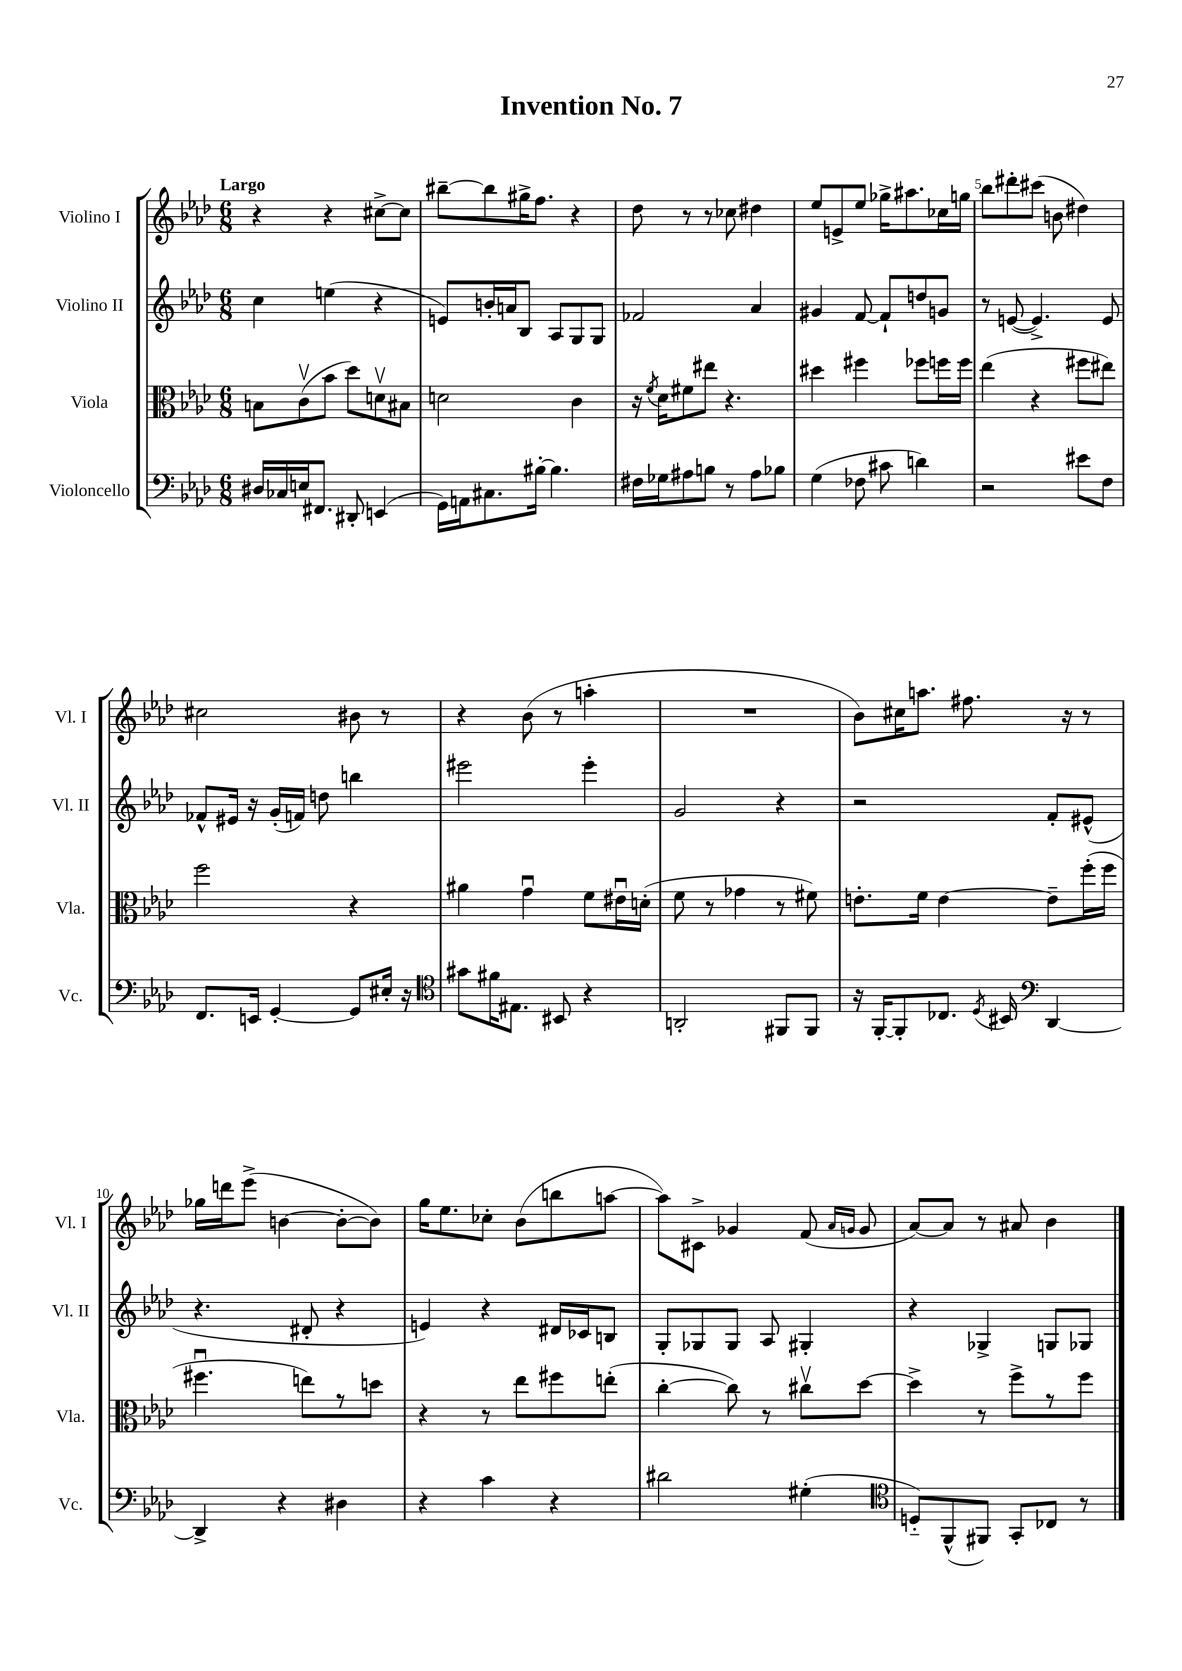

**kern	**kern	**kern	**kern
*part4	*part3	*part2	*part1
*staff4	*staff3	*staff2	*staff1
*I"Violoncello	*I"Viola	*I"Violino II	*I"Violino I
*I'Vc.	*I'Vla.	*I'Vl. II	*I'Vl. I
*clefF4	*clefC3	*clefG2	*clefG2
*k[b-e-a-d-]	*k[b-e-a-d-]	*k[b-e-a-d-]	*k[b-e-a-d-]
*M6/8	*M6/8	*M6/8	*M6/8
=1	=1	=1	=1
!	!	!	!LO:TX:a:B:t=Largo
16D#X/LL	8Bn\L	4cc\	4r
16C-X/	.	.	.
16En/J	(8cv\	.	.
8.FF#X/J	.	.	.
.	8b-\J	(4een\	4r
8DD#X'/	8dd-\L)	.	.
(4EEn/	8dnv\	4r	[8cc#X^\L
.	8B#X\J	.	8cc#\J]
=2	=2	=2	=2
16GG\LL)	2dn\	8en/L)	[8bb#X~\L
16AAn\J	.	.	.
8.C#X\	.	16bn'/L	8bb#\]
.	.	16an/J	.
.	.	8B-/J	16gg#X^\K
[16B#X'\Jk	.	.	8.ff\J
4.B#\]	.	8A-/L	.
.	4c\	8G/	4r
.	.	8G/J	.
=3	=3	=3	=3
16F#X\LL	16r	2f-X/	8dd-\
.	8qf/	.	.
16G-X\J	16d-\KL	.	.
8A#X\	8f#X\	.	8r
8Bn\J	8ee#X\J	.	8r
8r	4.r	.	8cc-X\
8A#\L	.	4a-/	4dd#X\
8B-X\J	.	.	.
=4	=4	=4	=4
(4G\	4dd#X\	4g#X/	8ee-/L
.	.	.	8en^/
8F-X\	4ff#X\	[8f/	8ee-/J
8c#X\	.	8f`/L]	16gg-X^\KL
.	.	.	8.aa#X\
4dn\)	8ff-X\L	8ddn/	.
.	16ffn\L	8gn/J	16cc-X\L
.	16ff\JJ	.	16ggn\JJ
=5	=5	=5	=5
2r	(4ee-\	8r	8bb-\L
.	.	([8en/	8ddd#X'\
.	4r	4.e^/])	(8ccc#X\J
.	.	.	8bn\
8e#X\L	8ff#X\L	.	4dd#X\)
8F\J	8ee#X\J)	8e/	.
!!LO:LB:g=z
=6	=6	=6	=6
8.FF/L	2ff\	8f-X^^/L	2cc#X\
.	.	16e#X/Jk	.
16EEn/Jk	.	16r	.
[4GG'/	.	(16g'/LL	.
.	.	16fn/JJ)	.
.	.	8ddn\	.
8GG/L]	4r	4bbn\	8b#X\
16E#X'/Jk	.	.	8r
16r	.	.	.
=7	=7	=7	=7
*clefC4	*	*	*
8g#X\L	4a#X\	2eee#X\	4r
16f#X\K	.	.	.
8.E#X\J	.	.	.
.	4gu\	.	(8b-\
8BB#X/	.	.	8r
4r	8f\L	4eee#'\	4aan'\
.	16e#Xu\L	.	.
.	(16dn'\JJ	.	.
=8	=8	=8	=8
2AAn'/	8f\	2g/	2.r
.	8r	.	.
.	4g-X\	.	.
8FF#X/L	8r	4r	.
8FF#/J	8f#X\)	.	.
=9	=9	=9	=9
16r	8.en'\L	2r	8b-\L)
[16FF'/KL	.	.	.
8FF'/]	.	.	16cc#X\K
.	16f\Jk	.	8.aan\J
8.C-X/J	[4e\	.	.
.	.	.	8.ff#X\
8qD-/	.	.	.
16BB#X/	.	.	.
*clefF4	*	*	*
[4DD-/	8e~\L]	8f'/L	.
.	.	.	16r
.	(16ff'\L	(8e#X^^/J	8r
.	16ff\JJ	.	.
!!LO:LB:g=z
=10	=10	=10	=10
4DD-^/]	4.ff#Xu\	4.r	16gg-X\LL
.	.	.	16dddn\J
.	.	.	(8eee-^\J
4r	.	.	[4bn\
.	8een\L)	8d#X'/	.
4D#X\	8r	4r	8b'\L_
.	8ddn\J	.	8b\J])
=11	=11	=11	=11
4r	4r	4en/)	16gg\KL
.	.	.	8.ee-\
4c\	8r	4r	8cc-X'\J
.	8ee-\L	.	(8b-\L
4r	8ff#X\	16d#X/LL	8bbn\
.	.	16c-X/J	.
.	(8een'\J	8Bn/J	[8aan\J
=12	=12	=12	=12
2d#X\	[4cc'\	8G'/L	8aa\L])
.	.	8G-X/	8c#X^\J
.	8cc\])	8G-/J	4g-X/
.	8r	8A-/	.
(4G#X'\	8cc#Xv\L	4G#X'/	(8f/
.	.	.	16qqa-/LL
.	.	.	16qqgn/JJ
.	[8dd-\J	.	8g/
=13	=13	=13	=13
*clefC4	*	*	*
8Dn/L)	4dd-^\]	4r	[8a-/L)
(8FF^^/	.	.	8a-/J]
8FF#X/J)	8r	4G-X^/	8r
8GG'/L	8ff^\L	.	8a#X/
8C-X/J	8r	8Gn/L	4b-\
8r	8ff\J	8G-X/J	.
==	==	==	==
*-	*-	*-	*-
